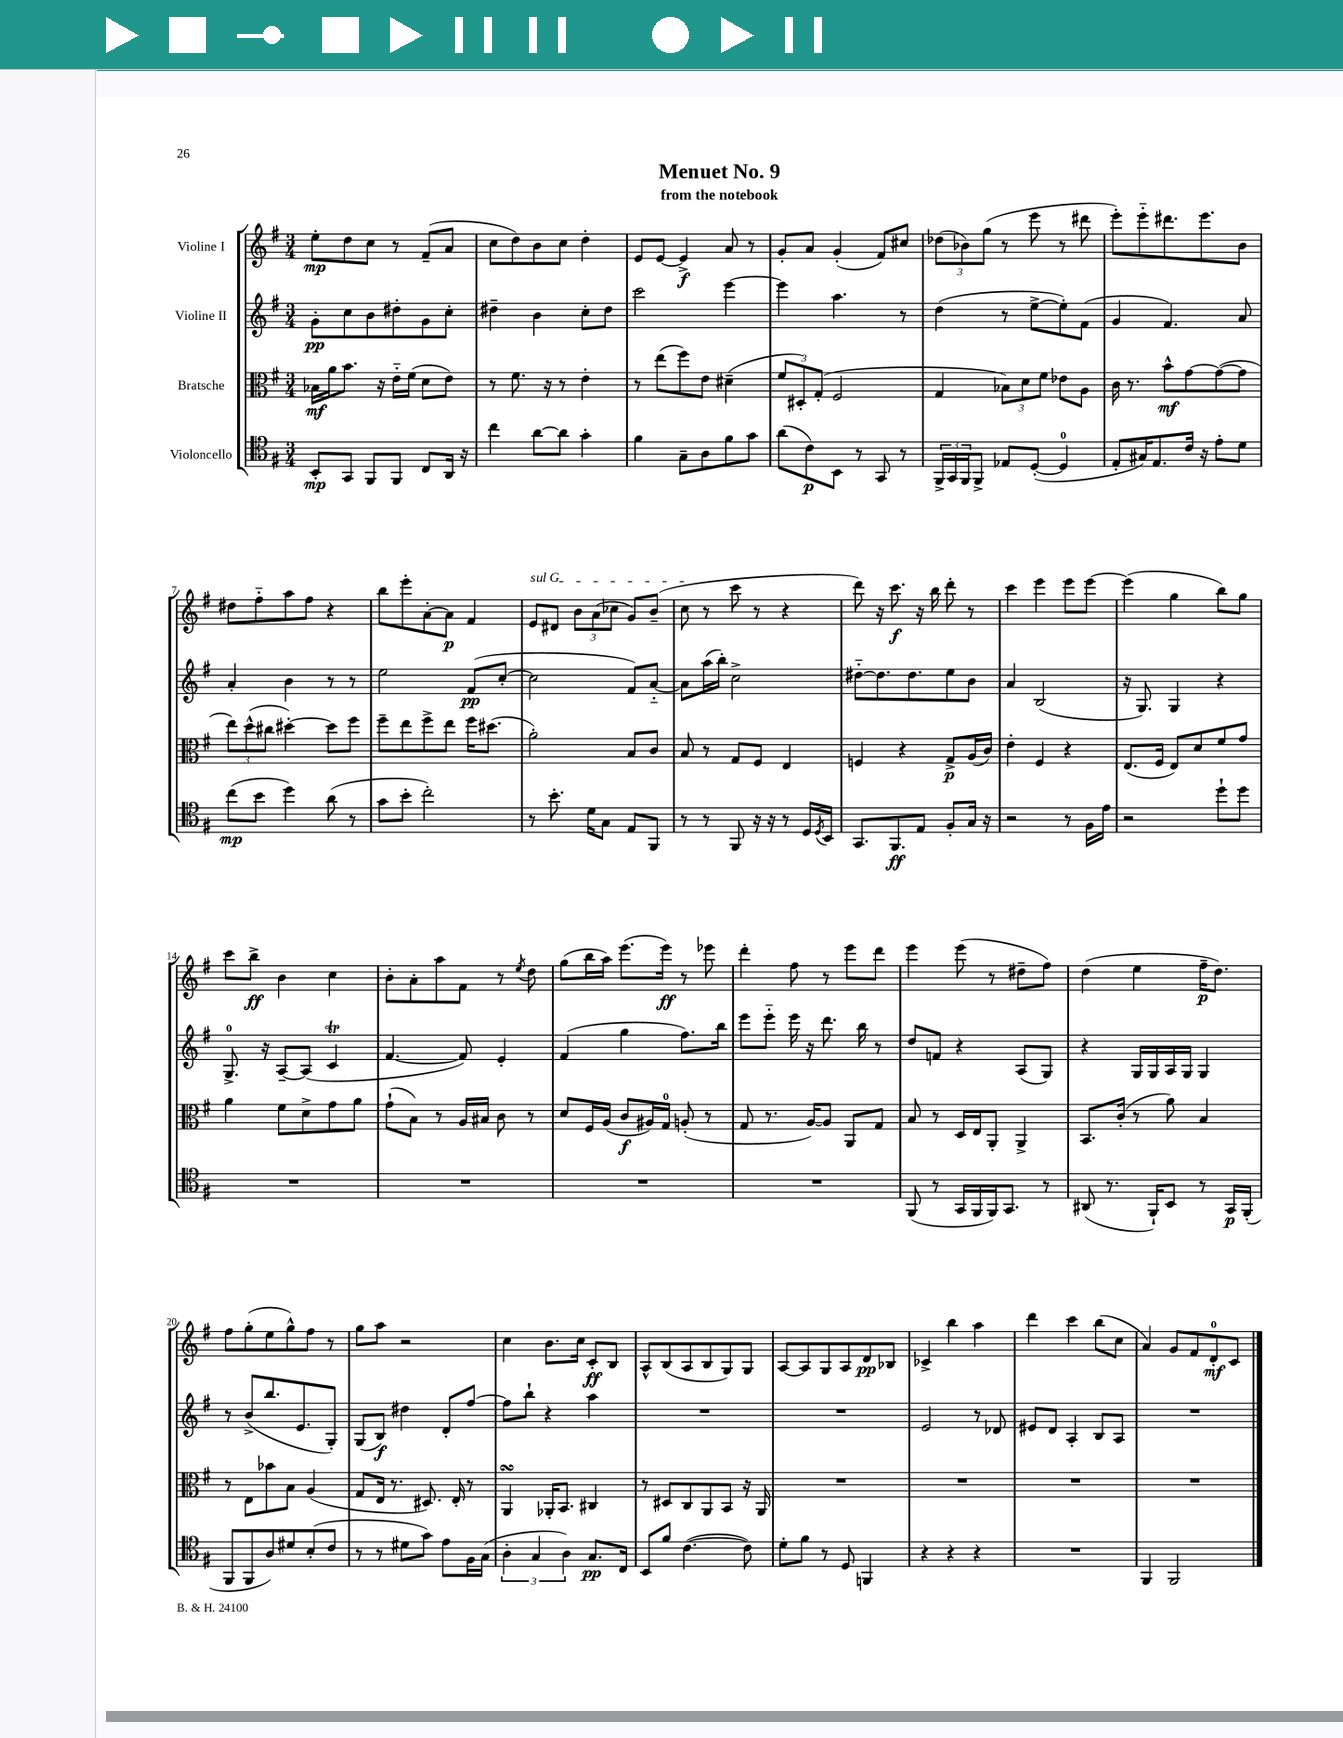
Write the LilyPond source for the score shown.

\header { title = "Menuet No. 9" subtitle = "from the notebook" }
<<
\new StaffGroup <<
\new Staff = "s0" \with { instrumentName = "Violine I" } {
    \clef treble \key g \major \numericTimeSignature \time 3/4
    e''8-.\mp d''8 c''8 r8 fis'8--( a'8 |
    c''8 d''8) b'8 c''8 d''4-. |
    e'8 e'8~ e'4->\f a'8 r8 |
    g'8-. a'8 g'4-.( fis'8) cis''8 |
    \tuplet 3/2 { des''8( bes'8) g''8( } r8 e'''8 r8 dis'''8 |
    e'''8-.) e'''8-_ dis'''8. e'''8. b'8 |
    dis''8 fis''8-_ a''8 fis''8 r4 |
    b''8 e'''8-. a'8~-. a'8\p fis'4 |
    \once \override TextSpanner.bound-details.left.text = \markup { \italic "sul G" } e'8\startTextSpan dis'8 \tuplet 3/2 { b'8 a'8( ces''8 } g'8) b'8--( |
    c''8\stopTextSpan r8 c'''8 r8 r4 |
    d'''8) r16 c'''8.\f r16 b''16 d'''8-. r8 |
    c'''4 e'''4 e'''8 e'''8~ |
    e'''4( g''4 b''8) g''8 |
    c'''8 b''8->\ff b'4 c''4 |
    b'8-. a'8-. a''8 fis'8 r8 \acciaccatura { e''8 } d''8 |
    g''8( b''16 a''16) e'''8.( e'''16\ff) r8 ees'''8 |
    d'''4-. fis''8 r8 e'''8 d'''8 |
    e'''4 e'''8( r8 dis''8-- fis''8) |
    d''4( e''4 fis''16--\p d''8.) |
    fis''8 g''8-.( e''8 g''8-^) fis''8 r8 |
    g''8 a''8 r2 |
    c''4 b'8. c''16 c'8-.\ff b8 |
    a8-^ b8( a8 b8 g8) g8 |
    a8~ a8 g8 a8 d'8\pp bes8 |
    ces'4-> b''4 a''4 |
    d'''4 c'''4 b''8( c''8 |
    a'4) g'8 fis'8 d'8-0-.\mf c'8 \bar "|." |
}
\new Staff = "s1" \with { instrumentName = "Violine II" } {
    \clef treble \key g \major \numericTimeSignature \time 3/4
    g'8-.\pp c''8 b'8 dis''8-. g'8 c''8-. |
    dis''4-- b'4 c''8-. dis''8 |
    c'''2 e'''4~ |
    e'''4 a''4. r8 |
    d''4( r8 e''8~-> e''8-.) fis'8( |
    g'4 fis'4.) a'8 |
    a'4-. b'4 r8 r8 |
    e''2 fis'8\pp( c''8~-. |
    c''2 fis'8) a'8~-_ |
    a'8 a''16( b''16-.) c''2-> |
    dis''8~-_ dis''8. dis''8. e''8 b'8 |
    a'4 b2( |
    r16 g8.) g4 r4 |
    g8.-0-> r16 a8~-- a8( c'4\trill |
    fis'4.~ fis'8) e'4-. |
    fis'4( g''4 fis''8.) b''16 |
    e'''8 e'''8-_ e'''16 r16 d'''8. b''16 r8 |
    d''8 f'8 r4 a8( g8) |
    r4 g16 g16 a16 g16 g4 |
    r8 b'8->( b''8. e'8. g8-.) |
    g8( b8\f) dis''4 d'8-. fis''8~ |
    fis''8 b''8-! r4 a''4 |
    R2. |
    R2. |
    e'2 r8 des'8 |
    eis'8 d'8 a4-. b8 a8 |
    R2. \bar "|." |
}
\new Staff = "s2" \with { instrumentName = "Bratsche" } {
    \clef alto \key g \major \numericTimeSignature \time 3/4
    bes16\mf a'16 b'8. r16 e'16-_ fis'16( d'8 e'8) |
    r8 fis'8. r16 r8 e'4-. |
    r8 e''8( fis''8) e'8 dis'4--( |
    \tuplet 3/2 { fis'8 dis8-.) g8-.( } fis2 |
    g4 \tuplet 3/2 { bes8) d'8 fis'8 } ees'8 a8 |
    c'16 r8. b'8-^\mf g'8~ g'8~( g'8 |
    \tuplet 3/2 { e''8) d''8-^( cis''8 } dis''4~-.) dis''8 fis''8 |
    fis''8-- e''8 fis''8-> e''8 fis''16 dis''8.( |
    a'2-.) b8 c'8 |
    b8 r8 g8 fis8 e4 |
    f4 r4 g8->\p a16( c'16) |
    e'4-. fis4 r4 |
    e8.( fis16 e8) d'8 fis'8 g'8 |
    a'4 fis'8 d'8-> g'8 a'8 |
    g'8-!( b8) r8 a16 bis16 c'8 r8 |
    d'8 fis16 a16( c'8\f ais16) g16-0 a8-.( r8 |
    g8 r8. a16~) a8 a,8 g8 |
    b8 r8 d16 e16 a,8-. a,4-> |
    b,8. c'16-.( r8 a'8) b4 |
    r8 e8 bes'8 b8 a4( |
    g8 e16 r8. dis8.) e16-. r8 |
    a,4\turn aes,16-. b,8. cis4 |
    r8 dis8 c8 a,8 b,8 r16 a,16 |
    R2. |
    R2. |
    R2. |
    R2. \bar "|." |
}
\new Staff = "s3" \with { instrumentName = "Violoncello" } {
    \clef tenor \key g \major \numericTimeSignature \time 3/4
    b,8-.\mp g,8 fis,8 fis,8 c8 a,16 r16 |
    c''4 a'8~ a'8 g'4-. |
    fis'4 g8-- a8 fis'8 g'8 |
    a'8( c'8\p) b,8 r8 g,8 r8 |
    \tuplet 3/2 { fis,16-> g,16 fis,16 } fis,8-> ees8 d8~-.( d4-0 |
    e8-. gis16) e8. c'16 r16 e'8-. d'8 |
    c''8\mp( b'8 d''4) a'8( r8 |
    g'8 b'8-. c''2-.) |
    r8 b'8.-. d'16 g8 e8 fis,8 |
    r8 r8 fis,8 r16 r16 r8 d16 \acciaccatura { d8 } b,16 |
    g,8. fis,8.\ff e8 fis8-. g16 r16 |
    r2 r8 fis16 e'16 |
    r2 d''8-! d''8 |
    R2. |
    R2. |
    R2. |
    R2. |
    fis,8( r8 g,16 fis,16 fis,16) g,8. r8 |
    ais,8( r8. fis,16-!) b,8 r8 g,16\p fis,16-.( |
    fis,8 fis,8 a8) dis'8 b8-.( c'8 |
    r8 r8 dis'8 g'8) e'8 fis16 g16( |
    \tuplet 3/2 { a4-. g4 a4) } g8.\pp c16 |
    b,8 fis'8 c'4.~( c'8) |
    d'8-. fis'8 r8 d8 f,4 |
    r4 r4 r4 |
    R2. |
    fis,4 fis,2 \bar "|." |
}
>>
>>
